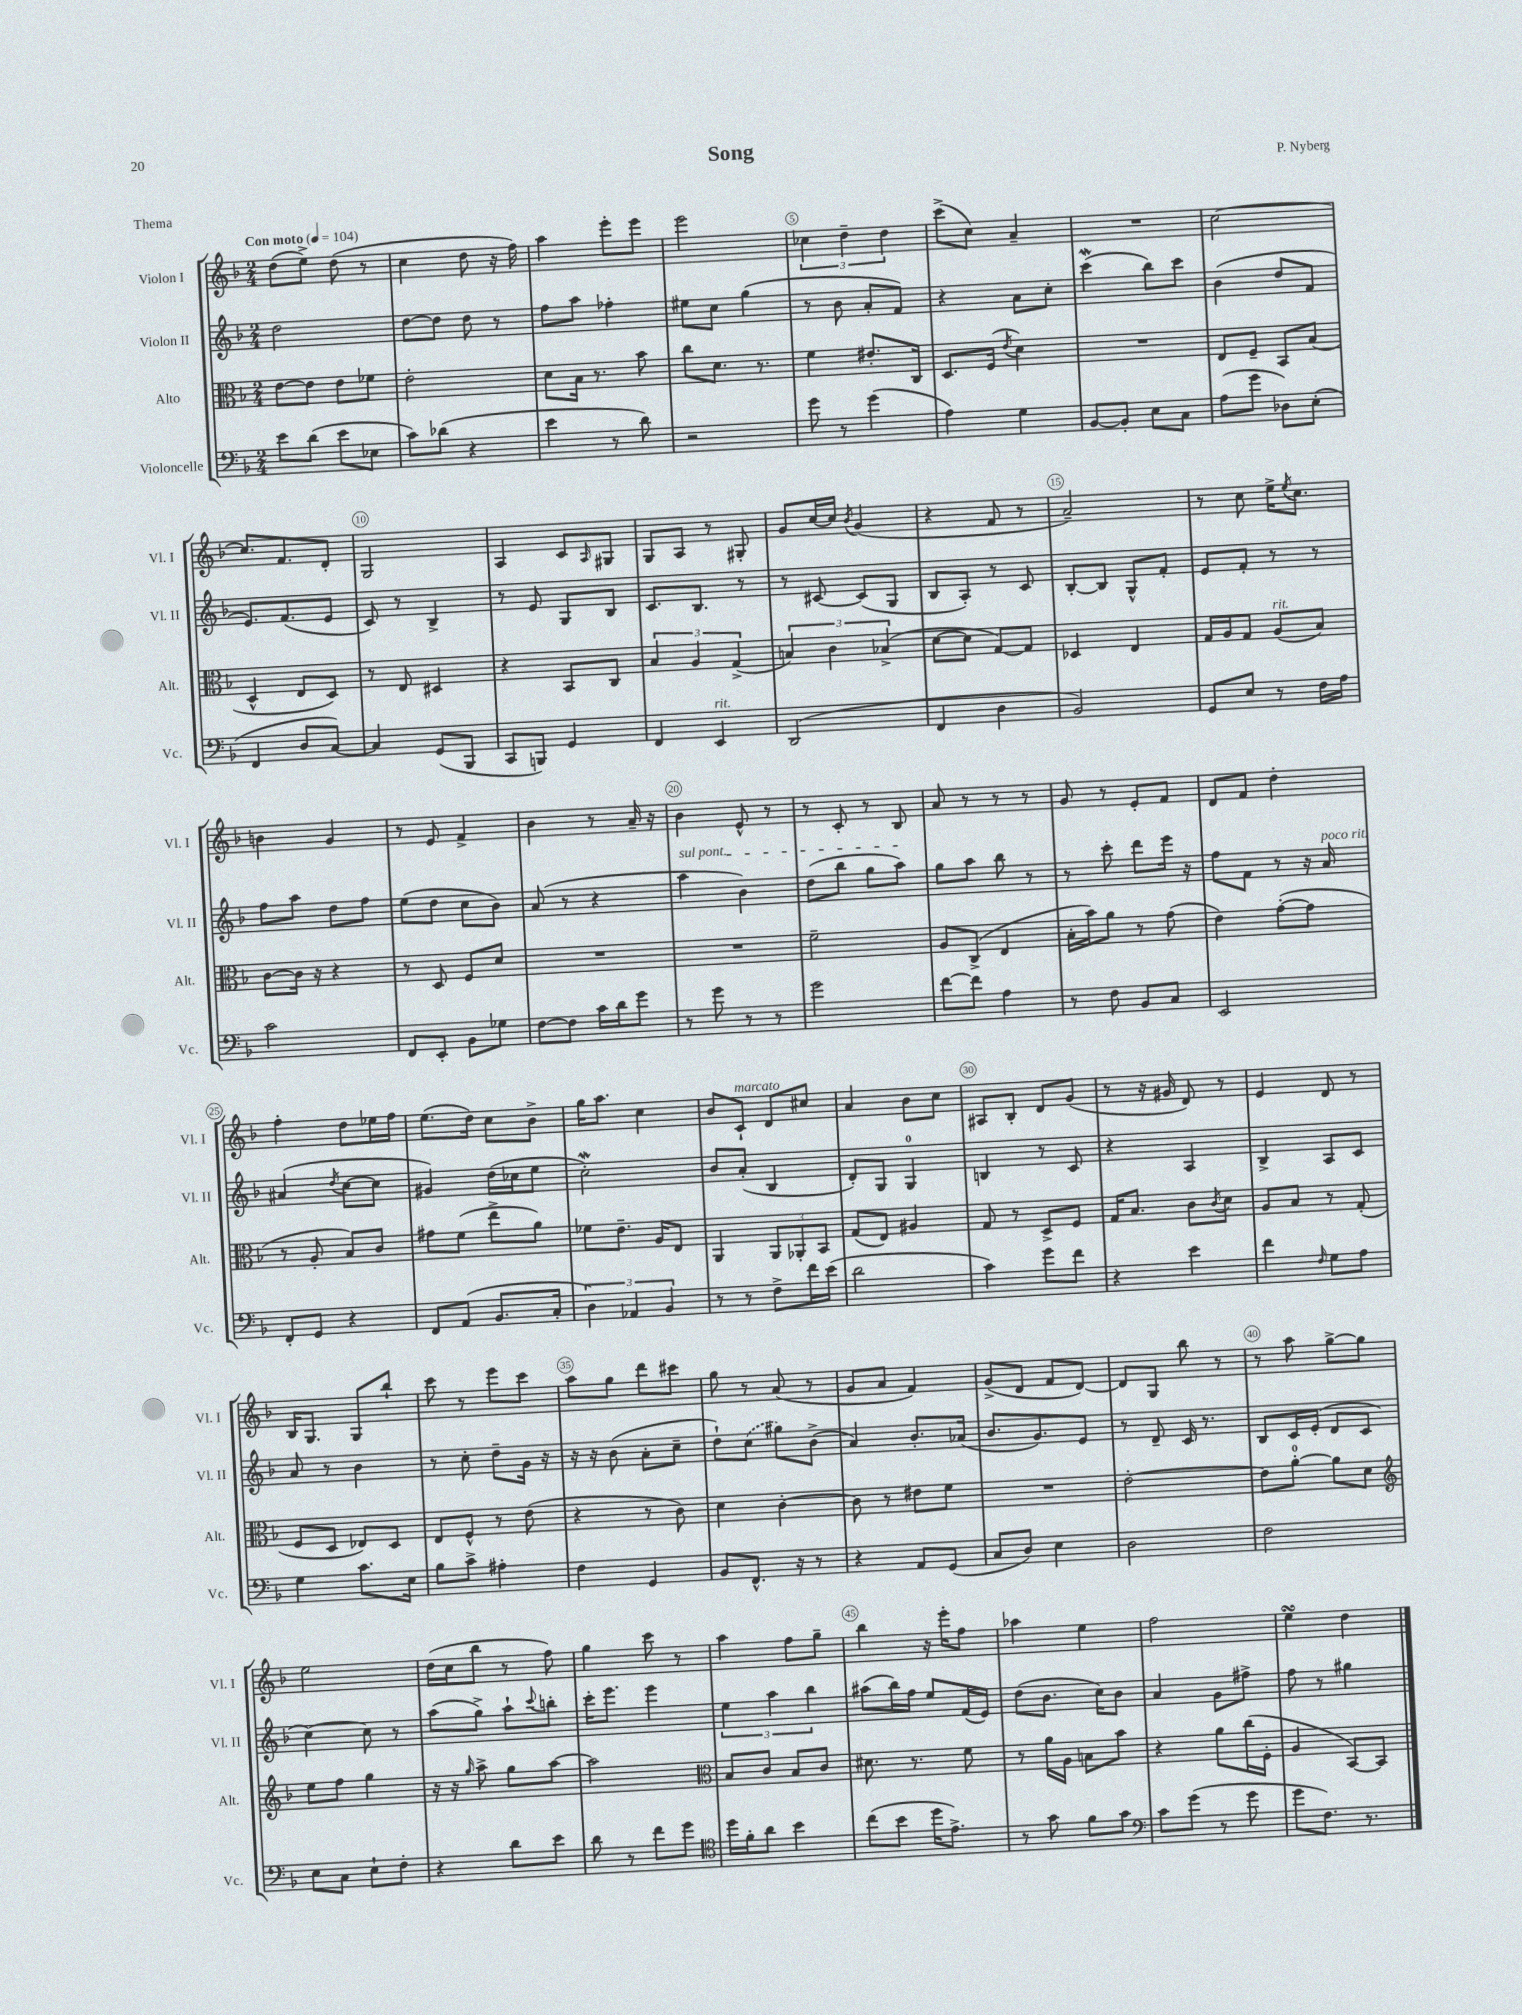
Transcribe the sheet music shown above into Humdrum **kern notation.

**kern	**kern	**kern	**kern
*staff4	*staff3	*staff2	*staff1
*clefF4	*clefC3	*clefG2	*clefG2
*k[b-]	*k[b-]	*k[b-]	*k[b-]
*M2/4	*M2/4	*M2/4	*M2/4
*MM104	*MM104	*MM104	*MM104
8e\L	[8e\L	2dd\	(8dd\L
(8d\J	8e\]J	.	8ee^\J)
8e\L	8e\L	.	(8dd\
8E-\J	8f-\J	.	8r
=	=	=	=
8c\L)	2e'\	[8dd\L	4cc\
(8d-\J	.	8dd\]J	.
4r	.	8dd\	8dd\
.	.	8r	16r
.	.	.	16ff\)
=	=	=	=
4e\	8d\L	8ff\L	4aa\
.	16B-\Jk	8aa\J	.
.	8.r	.	.
8r	.	4ff-'\	8eee'\L
8d\)	8b-\	.	8eee\J
=	=	=	=
2r	8cc\L	8ee#\L	2eee\
.	8.d\J	8cc\J	.
.	.	(4gg\	.
.	8.r	.	.
=	=	=	=
8g\	4f\	8r	6cc-\
8r	.	8b-\	.
.	.	.	6dd~\
(4g\	8.e#'/L	8a'/L	.
.	.	.	6dd\
.	.	8f/J)	.
.	16C/Jk	.	.
=	=	=	=
4A\)	8.D/L	4r	(8ccc^\L
.	.	.	8cc\J)
.	(16F/Jk	.	.
.	8qe/	.	.
4G\	4d\)	8a\L	4a~/
.	.	8cc'\J	.
=	=	=	=
[8BB-/L	2r	(4ccc\	2r
8BB-'/]J	.	.	.
8E\L	.	8bb-\L)	.
8C\J	.	8ccc\J	.
=	=	=	=
(8A\L	8E/L	(4b-\	[2cc\
8g\J	8F~/J	.	.
8D-\L)	8BB-/L	8dd/L	.
(8E'\J	(8B-/J	8f/J	.
=	=	=	=
4FF/	4D^^/	8.e/L)	8.cc/]L
.	.	(8.f/	8.f/
8D/L	8E/L	.	.
[8C/J)	8D/J)	8e/J	8d'/J
=	=	=	=
4C/]	8r	8c/)	2G/
.	8E/	8r	.
(8GG/L	4D#/	4B-^/	.
8BBB-/J	.	.	.
=	=	=	=
8CC/L	4r	8r	4A/
8BBB/J)	.	8e/	.
4GG/	8BB-/L	8G/L	8c/L
.	.	.	16qqA/
.	8C/J	8B-/J	8G#/J
=	=	=	=
4FF/	6B-/	8.c/L	8G/L
.	.	.	8A/J
.	6A/	.	.
.	.	8.B-/J	.
4EE/	.	.	8r
.	(6G^/	.	.
.	.	8r	8G#'/
=	=	=	=
(2DD/	6B/)	8r	8g/L
.	.	[8c#/	[16cc/L
.	6c\	.	.
.	.	.	16cc/]JJ
.	.	.	8qb-/
.	.	(8c#/]L	(4g/
.	(6B-^/	.	.
.	.	8G/J	.
=	=	=	=
4FF/	[8d\L	8B-/L	4r
.	8d\]J	8A'/J)	.
4D\	[8G/L)	8r	8f/
.	8G/]J	8c/	8r
=	=	=	=
2BB-/)	4D-/	[8B-'/L	2a~/)
.	.	8B-/]J	.
.	4E/	8G^^/L	.
.	.	8f'/J	.
=	=	=	=
8GG/L	16G/LL	8e/L	8r
.	16A/J	.	.
8E/J	8G/J	8f'/J	8cc\
8r	(8A/L	8r	16ee^\LK
.	.	.	8qee/
.	.	.	8.cc\J
16F\LL	8B-/J)	8r	.
16A\JJ	.	.	.
=	=	=	=
2c\	[8c\L	8ff\L	4b\
.	16c\]Jk	8aa\J	.
.	16r	.	.
.	4r	8dd\L	4g/
.	.	8ff\J	.
=	=	=	=
8FF/L	8r	(8ee\L	8r
8EE'/J	8D/	8dd\J	8e/
8BB-\L	8F/L	8cc\L	4f^/
8G-\J	8d/J	8b-\J)	.
=	=	=	=
[8F\L	2r	(8a/	4b-\
8F\]J	.	8r	.
16c\LL	.	4r	8r
16d\J	.	.	.
8g\J	.	.	16a~/
.	.	.	16r
=	=	=	=
8r	2r	4aa\	4b-\
8g\	.	.	.
8r	.	4b-\)	8e^^/
8r	.	.	8r
=	=	=	=
2g\	2f~\	(8dd\L	8r
.	.	8bb-\J	8c'/
.	.	8gg\L	8r
.	.	8aa\J)	8B-/
=	=	=	=
[8f\L	8A/L	8gg\L	8a/
8f\]J	(8C^/J	8aa\J	8r
4A\	4E/	8bb-\	8r
.	.	8r	8r
=	=	=	=
8r	16B-'\LL	8r	8g/
.	16b-\J)	.	.
8F\	8a\J	8ccc'\	8r
8BB-/L	8r	8ddd\L	8e'/L
8C/J	(8g\	16eee\Jk	8f/J
.	.	16r	.
=	=	=	=
2EE/	4e\)	8ff\L	8d/L
.	.	8f\J	8f/J
.	([8g'\L	8r	4dd'\
.	8g\]J	16r	.
.	.	16a/	.
=	=	=	=
8FF'/L	8r	(4a#/	4ff'\
8GG/J	8A'/	.	.
.	.	8qdd/	.
4r	8B-/L)	[8cc\L	8dd\L
.	8c/J	8cc\]J	16ee-\L
.	.	.	16ff\JJ
=	=	=	=
8FF/L	8g#\L	4g#/)	(8.ee\L
(8AA/J	(8f\J	.	.
.	.	.	16dd\Jk)
8.BB-/L	8ee^\L	(16dd\LL	8cc\L
.	.	16cc-\J	.
.	8a\J)	8ee\J	8b-^\J
16C'/Jk	.	.	.
=	=	=	=
6D\)	8f-\L	2cc'\)	16gg\LK
.	.	.	8.aa\J
.	8.e~\J	.	.
6AA-/	.	.	.
.	.	.	4cc\
.	16A/LK	.	.
6BB-/	.	.	.
.	8E/J	.	.
=	=	=	=
8r	4AA/	8b-/L	8b-/L
8r	.	(8a'/J	8c`/J
8F^\L	12AA/L	4B-/	8d/L
.	12AA-'/	.	.
16f\L	.	.	8cc#/J
.	12BB-/J	.	.
(16e\JJ	.	.	.
=	=	=	=
2d\	(8G/L	8d'/L)	4a/
.	8E/J)	8G/J	.
.	4A#/	4G/	8b-\L
.	.	.	8cc\J
=	=	=	=
4c\)	8G/	4B/	8A#/L
.	8r	.	8B-'/J
8g\L	8D^/L	8r	8d/L
8f\J	8F/J	8c/	(8g/J
=	=	=	=
4r	16G/LK	4r	8r
.	8.B-/J	.	.
.	.	.	16r
.	.	.	16g#/
4e\	8c\L	4A/	8d/)
.	8qc/	.	.
.	8d\J	.	8r
=	=	=	=
4f\	8A/L	4B-^/	4e/
.	8B-/J	.	.
16qqF/	.	.	.
8G\L	8r	8A/L	8d/
8A\J	(8G'/	8c/J	8r
=	=	=	=
4G\	8F/L	8a/	16B-/LK
.	.	.	8.G/J
.	8D/J	8r	.
8.c\L	8E-/L)	4b-\	8G/L
.	8D/J	.	8bb-`/J
16E\Jk	.	.	.
=	=	=	=
8B-\L	8E/L	8r	8ccc\
8c^\J	8F^^/J	8cc'\	8r
4A#'\	8r	8dd~\L	8eee\L
.	(8e\	16g\Jk	8ccc\J
.	.	16r	.
=	=	=	=
4F\	4r	16r	8aa\L
.	.	16r	.
.	.	(8b-\	8gg\J
4GG/	8r	8a'\L	8ddd\L
.	8c\)	8cc~\J	8ccc#\J
=	=	=	=
8BB-/L	4d\	8dd`\L)	8gg\
8.FF^^/J	.	(8cc\J	8r
.	[4c'\	8gg#\L)	(8a/
16r	.	.	.
8r	.	(8b-^\J	8r
=	=	=	=
4r	8c\]	4a/)	8g/L
.	8r	.	8a/J
8AA/L	8e#\L	8.b-'/L	4f/)
(8GG/J	8f\J	.	.
.	.	(16a-/Jk	.
=	=	=	=
8C/L	2r	8.b-/L	(8g^/L
8D/J)	.	.	8d/J
.	.	8.g/)	.
4E\	.	.	8f/L
.	.	8e/J	[8d/J)
=	=	=	=
2D\	[2e'\	8r	8d/]L
.	.	8d~/	8G/J
.	.	16c/	8bb-\
.	.	8.r	.
.	.	.	8r
=	=	=	=
2F\	8e\]L	8B-/L	8r
.	[8a'\J	16c/L	8aa\
.	.	(16e'/JJ	.
.	8a\]L	8d/L	[8gg^\L
.	8d\J	8c/J	8gg\]J
=	=	=	=
*	*clefG2	*	*
8E\L	8ee\L	[4cc\)	2ee\
8C\J	8ff\J	.	.
8E`\L	4gg\	8cc\]	.
8F'\J	.	8r	.
=	=	=	=
4r	16r	(8aa\L	(16dd\LL
.	16r	.	16cc\J
.	16qqgg/	.	.
.	8aa^\	8gg^\J)	8bb-\J
8d\L	8gg\L	8aa`\L	8r
.	.	8qqccc/	.
8e\J	[8aa\J	8bb'\J	8ff\)
=	=	=	=
8d\	2aa\]	16ccc'\LK	4gg\
.	.	8.eee\J	.
8r	.	.	.
8f\L	.	4eee\	8ccc\
8g\J	.	.	8r
=	=	=	=
*clefC4	*clefC3	*	*
16dd\LL	8B-/L	6ee\	4aa\
16f'\J	.	.	.
8a\J	8c/J	.	.
.	.	6aa\	.
4b-\	8B-/L	.	8ff\L
.	.	6bb-\	.
.	8c/J	.	8gg~\J
=	=	=	=
(8cc\L	8.d#\	(8aa#\L	4bb-\
8b-\J	.	16bb-\L)	.
.	8.r	16ff\JJ	.
16dd\LK	.	8ee/L	16r
8.e^\J)	.	.	16eee'\LK
.	8f\	(16f/L	8ff\J
.	.	16e/JJ)	.
=	=	=	=
8r	8r	(8dd\L	4aa-\
8g\	16a\LL	8.b-\J	.
.	16A\JJ	.	.
8f\L	8B\L	.	4ee\
.	.	16cc\LK)	.
8g\J	8b-\J	8b-\J	.
=	=	=	=
*clefF4	*	*	*
8c\L	4r	4a/	2ff\
(8g\J	.	.	.
8r	8a\L	8g\L	.
8g\	(16cc\L	8ff#^\J	.
.	16F'\JJ	.	.
=	=	=	=
8g\L	4A/	8ff\	4ee\
8.F\J)	.	8r	.
.	[8BB-/L)	4gg#\	4dd\
8.r	.	.	.
.	8BB-/]J	.	.
==	==	==	==
*-	*-	*-	*-
